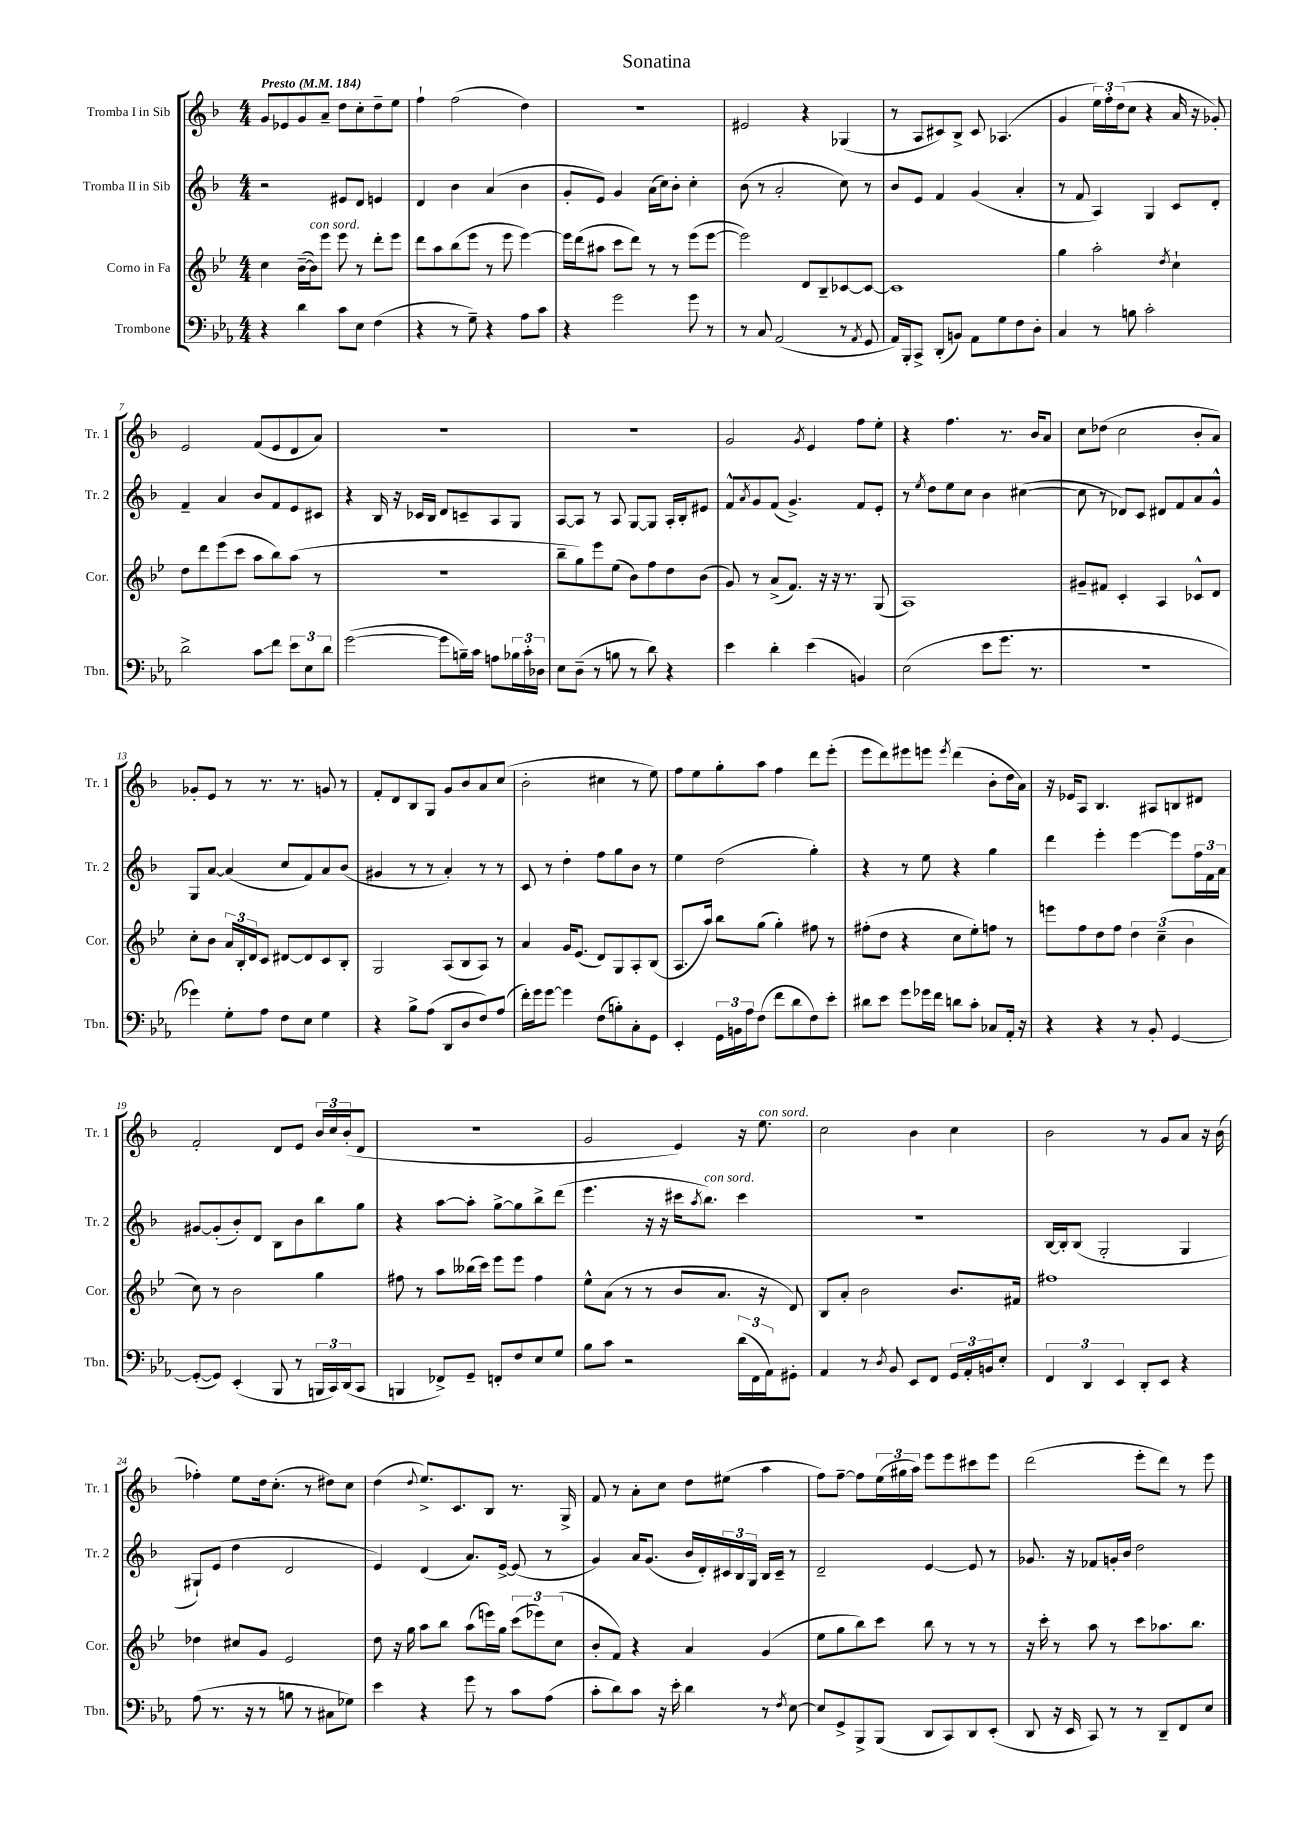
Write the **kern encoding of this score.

**kern	**kern	**kern	**kern
*staff4	*staff3	*staff2	*staff1
*clefF4	*clefG2	*clefG2	*clefG2
*k[b-e-a-]	*k[b-e-]	*k[b-]	*k[b-]
*M4/4	*M4/4	*M4/4	*M4/4
*MM184	*MM184	*MM184	*MM184
4r	4cc	2r	8g
.	.	.	8e-
4d	([16b-~	.	8g
.	16b-])	.	.
.	8eee-	.	8a~
8c	8eee-	8e#	8dd
8E-	8r	8d	8cc'
(4F	8ddd'	4e	8dd~
.	8eee-	.	8ee
=	=	=	=
4r	8ddd	4d	4ff`
.	8aa	.	.
8r	(8bb-	4b-	(2ff
8G~)	8eee-	.	.
4r	8r	(4a	.
.	8eee-	.	.
8A-	[4eee-)	4b-	4dd)
8c	.	.	.
=	=	=	=
4r	16eee-]	8g'	1r
.	(16ddd	.	.
.	8aa#	8e)	.
2g	8ccc	4g	.
.	8ddd)	.	.
.	8r	(16a	.
.	.	16cc)	.
.	8r	8b-'	.
8g	(8eee-	4cc'	.
8r	[8eee-	.	.
=	=	=	=
8r	2eee-])	(8b-	2e#
8C	.	8r	.
(2AA-	.	2a'	.
.	8d	.	4r
.	8B-~	.	.
8r	[8c-	8cc)	(4G-
8qAA-	.	.	.
8GG	8c-_	8r	.
=	=	=	=
16AA-)	1c-]	8b-	8r
16BBB-'	.	.	.
8CC^	.	8e	8A
(8DD'	.	4f	8c#)
8BB)	.	.	8B-^
8AA-	.	(4g	8c#
8G	.	.	(4.A-
8F	.	4a'	.
8D'	.	.	.
=	=	=	=
4C	4gg	8r	4g
.	.	8f	.
8r	2aa'	4A)	24ee)
.	.	.	24ff'
.	.	.	(24dd
8B	.	.	8cc
2c'	.	4G	4r
.	8qdd	.	.
.	4cc`	8c	16a
.	.	.	16r
.	.	8d'	8g-')
=	=	=	=
2d^	8dd	4f~	2e
.	8ddd	.	.
.	(8eee-	4a	.
.	8ccc	.	.
8c	8aa	8b-	(8f
8f	8bb-)	8f	8e
12e-	(8aa	8e	8d
12E-	.	.	.
.	8r	8c#	8a)
12d	.	.	.
=	=	=	=
([2g	1r	4r	1r
.	.	16B-	.
.	.	16r	.
.	.	16c-	.
.	.	16B-	.
8g]	.	8d	.
16B~)	.	8c~	.
16c	.	.	.
8A	.	8A	.
24B-	.	8G	.
24c'	.	.	.
24D-	.	.	.
=	=	=	=
8E-	8bb-~	[8A	1r
(8D~	8gg)	8A]	.
8r	8eee-	8r	.
8B	(8ee-	8A	.
8r	8b-)	[8G	.
8d)	8ff	8G]	.
4r	8dd	16A'	.
.	.	16B-'	.
.	(8b-	8e#	.
=	=	=	=
4e-	8g)	8f^^	2g
.	.	8qa	.
.	8r	8g	.
4d'	(8a^	(8f	.
.	8.f)	4.g^)	.
.	.	.	8qg
(4e-	.	.	4e
.	16r	.	.
.	16r	.	.
.	8.r	.	.
4BB)	.	8f	8ff
.	(8G	8e'	8ee'
=	=	=	=
(2E-	1A)	8r	4r
.	.	8qee	.
.	.	8dd	.
.	.	8ee	4.ff
.	.	8cc	.
8e-	.	4b-	.
8.g	.	.	8.r
.	.	([4cc#	.
8.r	.	.	16b-
.	.	.	8a
=	=	=	=
1r	8g#~	8cc#]	8cc
.	8f#	8r	(8dd-
.	4c'	8d-)	2cc
.	.	8c	.
.	4A	8d#	.
.	.	8f	.
.	8c-^^	8a	8b-'
.	8d	8g^^	8a)
=	=	=	=
4g-)	8cc'	8G	8g-'
.	8b-	[8a	8e
8G'	24a	(4a]	8r
.	24B-'	.	.
.	24d	.	.
8A-	8c	.	8.r
8F	[8d#	8cc	.
.	.	.	8.r
8E-	8d#]	8f)	.
4G	8c	8a	8g
.	8B-'	(8b-	8r
=	=	=	=
4r	2G	4g#	8f'
.	.	.	8d
8B-^	.	8r	8B-
(8A-	.	8r	8G
8DD	(8A	4a')	8g
8D	8B-	.	8b-
8F)	8A)	8r	8a
(8A-	8r	8r	(8cc
=	=	=	=
16f')	4a	8c	2b-'
16g	.	.	.
[8g	.	8r	.
4g]	16g	4dd'	.
.	(8.e-	.	.
(8F	8d)	8ff	4cc#
8B')	8G	8gg	.
8C'	8A'	8b-	8r
8GG	(8B-	8r	8ee)
=	=	=	=
4EE-'	8.A	4ee	8ff
.	.	.	8ee
.	16aa)	.	.
24GG	8bb-	(2dd	8gg'
24BB	.	.	.
24A-	.	.	.
(8F	(8gg	.	8aa
8f	4gg')	.	4ff
8d	.	.	.
8F)	8ff#	4gg')	8ddd
8e-'	8r	.	(8eee'
=	=	=	=
8d#	(8ff#'	4r	8eee
8e-	8dd	.	8ddd)
8g	4r	8r	8eee#
16g-	.	8ee	8eee
16f	.	.	.
.	.	.	8qeee
8d	8cc	4r	(4ddd
8c'	8ee-')	.	.
8C-	8ff	4gg	8b-'
16AA-'	8r	.	16dd
16r	.	.	16a)
=	=	=	=
4r	8eee	4ddd	16r
.	.	.	16e-
.	8ff	.	8A
4r	8dd	4eee'	4.B-
.	8ff	.	.
8r	6dd	[4eee	.
8BB-'	.	.	8A#
.	(6cc~	.	.
[4GG	.	8eee]	8B
.	6b-	.	.
.	.	24ff	8d#
.	.	24f	.
.	.	24a	.
=	=	=	=
(8GG'_	8cc)	[8g#	2f'
8GG])	8r	(8g#']	.
(4EE-'	2b-	8b-')	.
.	.	8d	.
8BBB-	.	8B-	8d
8r	.	8b-	8e
24BBB	4gg	8bb-	24b-
24CC)	.	.	24cc
(24DD	.	.	(24b-'
8CC	.	8gg	8d
=	=	=	=
4BBB	8ff#	4r	1r
.	8r	.	.
8FF-^)	8aa	[8aa	.
8GG~	(16bb--	8aa']	.
.	16ccc)	.	.
8FF'	8eee-	[8gg^	.
8F	8eee-	8gg]	.
8E-	4ff#	8bb-^	.
8G	.	(8ddd	.
=	=	=	=
8B-	8ee-^^	4.eee	2g
8c	(8a	.	.
2r	8r	.	.
.	8r	16r	.
.	.	16r	.
.	8b-	16ccc#	4e)
.	.	8qaa	.
.	.	8.bb-)	.
.	8.a	.	.
(24d	.	4ccc#	16r
24FF	.	.	.
.	16r	.	8.ee
24AA-)	.	.	.
8GG#'	8d)	.	.
=	=	=	=
4AA-	8B-	1r	2cc
.	8a'	.	.
8r	2b-	.	.
8qD	.	.	.
8BB-	.	.	.
8EE-	.	.	4b-
8FF	.	.	.
24GG	8.b-	.	4cc
24AA-'	.	.	.
24BB	.	.	.
8E-'	.	.	.
.	16f#	.	.
=	=	=	=
6FF	1ff#	[16B-	2b-
.	.	16B-']	.
.	.	(8B-	.
6DD	.	.	.
.	.	2G'	.
6EE-	.	.	.
8DD'	.	.	8r
8EE-	.	.	8g
4r	.	4G	8a
.	.	.	16r
.	.	.	(16b-
=	=	=	=
(8A-	4dd-	8G#`)	4ff-')
8.r	.	(8e	.
.	8cc#	4dd	8ee
16r	.	.	.
8r	8g	.	16dd
.	.	.	(8.cc'
8B	2e-	2d	.
8r	.	.	8r
8C#	.	.	8dd#)
8G-)	.	.	8cc
=	=	=	=
4e-	8dd	4e)	(4dd
.	16r	.	.
.	16gg	.	.
.	.	.	8qqdd
4r	8aa	(4d	8.ee^)
.	8bb-	.	.
.	.	.	8.c
8g	(8aa	8.a)	.
8r	16eee)	.	8B-
.	16gg	[16e^	.
8c	(12ccc	(8e]	8.r
.	12eee-)	.	.
(8A-	.	8r	.
.	(12cc	.	.
.	.	.	16G^
=	=	=	=
8c'	8b-'	4g)	8f
8d)	8f)	.	8r
8c	4r	16a	8a'
.	.	(8.g	.
16r	.	.	8cc
16e-'	.	.	.
4d	4a	16b-	8dd
.	.	16d')	.
.	.	24c#	(8ee#
.	.	24B-	.
.	.	24G	.
8r	(4g	16B-	4aa
.	.	16c#~	.
8qF	.	.	.
[8E-	.	8r	.
=	=	=	=
8E-]	8ee-	2d~	8ff)
8GG^	8gg	.	[8ff~
8BBB-^	8bb-)	.	8ff]
(8BBB-	8ccc	.	(24ee
.	.	.	24gg#
.	.	.	24aa)
8DD	8bb-	[4e	8eee
8CC)	8r	.	8eee
8DD	8r	8e]	8ccc#
(8EE-'	8r	8r	8eee
=	=	=	=
8DD	16r	8.g-	(2ddd
.	16ccc'	.	.
16r	8r	.	.
16EE-	.	16r	.
8CC)	8aa	8f-	.
8r	8r	16g'	.
.	.	16b-	.
8r	8ccc	2dd	8eee'
8DD~	8.aa-	.	8ddd)
8FF	.	.	8r
.	8.bb-	.	.
8E-	.	.	8eee
==	==	==	==
*-	*-	*-	*-
